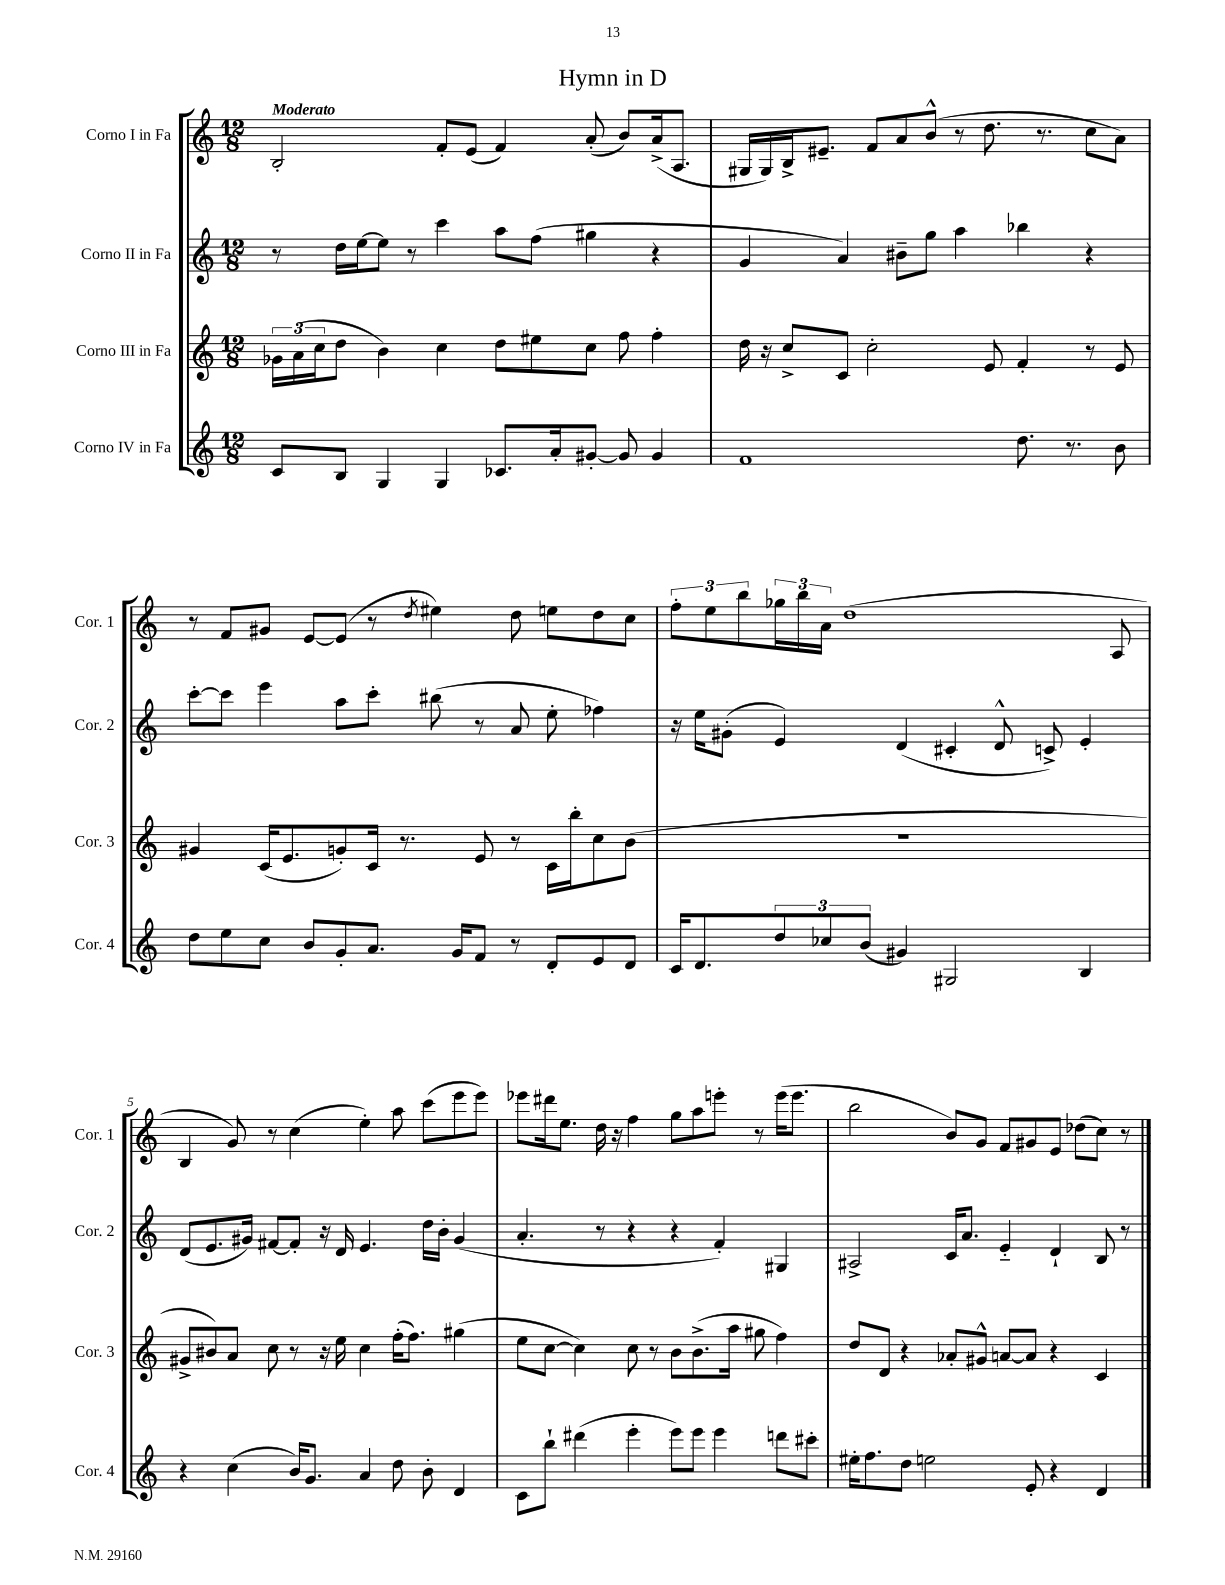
\header { title = "Hymn in D" }
<<
\new StaffGroup <<
\new Staff = "s0" \with { instrumentName = "Corno I in Fa" shortInstrumentName = "Cor. 1" } {
    \clef treble \key c \major \numericTimeSignature \time 12/8 \tempo "Moderato"
    b2-. f'8-. e'8( f'4) a'8-.( b'8) a'16->( a8. |
    gis16 gis16) b16-> eis'8.-- f'8 a'8 b'8-^( r8 d''8. r8. c''8 a'8) |
    r8 f'8 gis'8 e'8~ e'8( r8 \acciaccatura { d''8 } eis''4) d''8 e''8 d''8 c''8 |
    \tuplet 3/2 { f''8-. e''8 b''8 } \tuplet 3/2 { ges''16 b''16 a'16 } d''1( a8 |
    b4 g'8) r8 c''4( e''4-.) a''8 c'''8( e'''8 e'''8) |
    ees'''8 dis'''16 e''8. d''16 r16 f''4 g''8 a''8 e'''8-. r8 e'''16( e'''8. |
    b''2 b'8) g'8 f'8 gis'8 e'8 des''8( c''8) r8 \bar "|." |
}
\new Staff = "s1" \with { instrumentName = "Corno II in Fa" shortInstrumentName = "Cor. 2" } {
    \clef treble \key c \major \numericTimeSignature \time 12/8
    r8 d''16 e''16~ e''8 r8 c'''4 a''8 f''8( gis''4 r4 |
    g'4 a'4) bis'8-- g''8 a''4 bes''4 r4 |
    c'''8~-. c'''8 e'''4 a''8 c'''8-. bis''8( r8 a'8 e''8-. fes''4) |
    r16 e''16 gis'8-.( e'4) d'4( cis'4-. d'8-^ c'8->) e'4-. |
    d'8( e'8. gis'16) fis'8~ fis'8-. r16 d'16 e'4. d''16 b'16-. gis'4( |
    a'4.-. r8 r4 r4 f'4-.) gis4 |
    ais2-> c'16 a'8. e'4-_ d'4-! b8 r8 \bar "|." |
}
\new Staff = "s2" \with { instrumentName = "Corno III in Fa" shortInstrumentName = "Cor. 3" } {
    \clef treble \key c \major \numericTimeSignature \time 12/8
    \tuplet 3/2 { ges'16 a'16( c''16 } d''8 b'4) c''4 d''8 eis''8 c''8 f''8 f''4-. |
    d''16 r16 c''8-> c'8 c''2-. e'8 f'4-. r8 e'8 |
    gis'4 c'16( e'8. g'8-.) c'16 r8. e'8 r8 c'16 b''16-. c''8 b'8( |
    R1. |
    gis'8-> bis'8) a'8 c''8 r8 r16 e''16 c''4 f''16-.( f''8.) gis''4( |
    e''8 c''8~ c''4) c''8 r8 b'8 b'8.->( a''16 gis''8 f''4) |
    d''8 d'8 r4 aes'8-. gis'8-^ a'8~ a'8 r4 c'4 \bar "|." |
}
\new Staff = "s3" \with { instrumentName = "Corno IV in Fa" shortInstrumentName = "Cor. 4" } {
    \clef treble \key c \major \numericTimeSignature \time 12/8
    c'8 b8 g4 g4 ces'8. a'16-. gis'8~-. gis'8 gis'4 |
    f'1 d''8. r8. b'8 |
    d''8 e''8 c''8 b'8 g'8-. a'8. g'16 f'8 r8 d'8-. e'8 d'8 |
    c'16 d'8. \tuplet 3/2 { d''8 ces''8 b'8( } gis'4) gis2 b4 |
    r4 c''4( b'16) g'8. a'4 d''8 b'8-. d'4 |
    c'8 b''8-! dis'''4( e'''4-. e'''8) e'''8 e'''4 d'''8 cis'''8-. |
    eis''16-. f''8. d''8 e''2 e'8-. r4 d'4 \bar "|." |
}
>>
>>
\layout { \context { \Score \override BarNumber.break-visibility = ##(#f #t #t) barNumberVisibility = #(every-nth-bar-number-visible 5) } }
